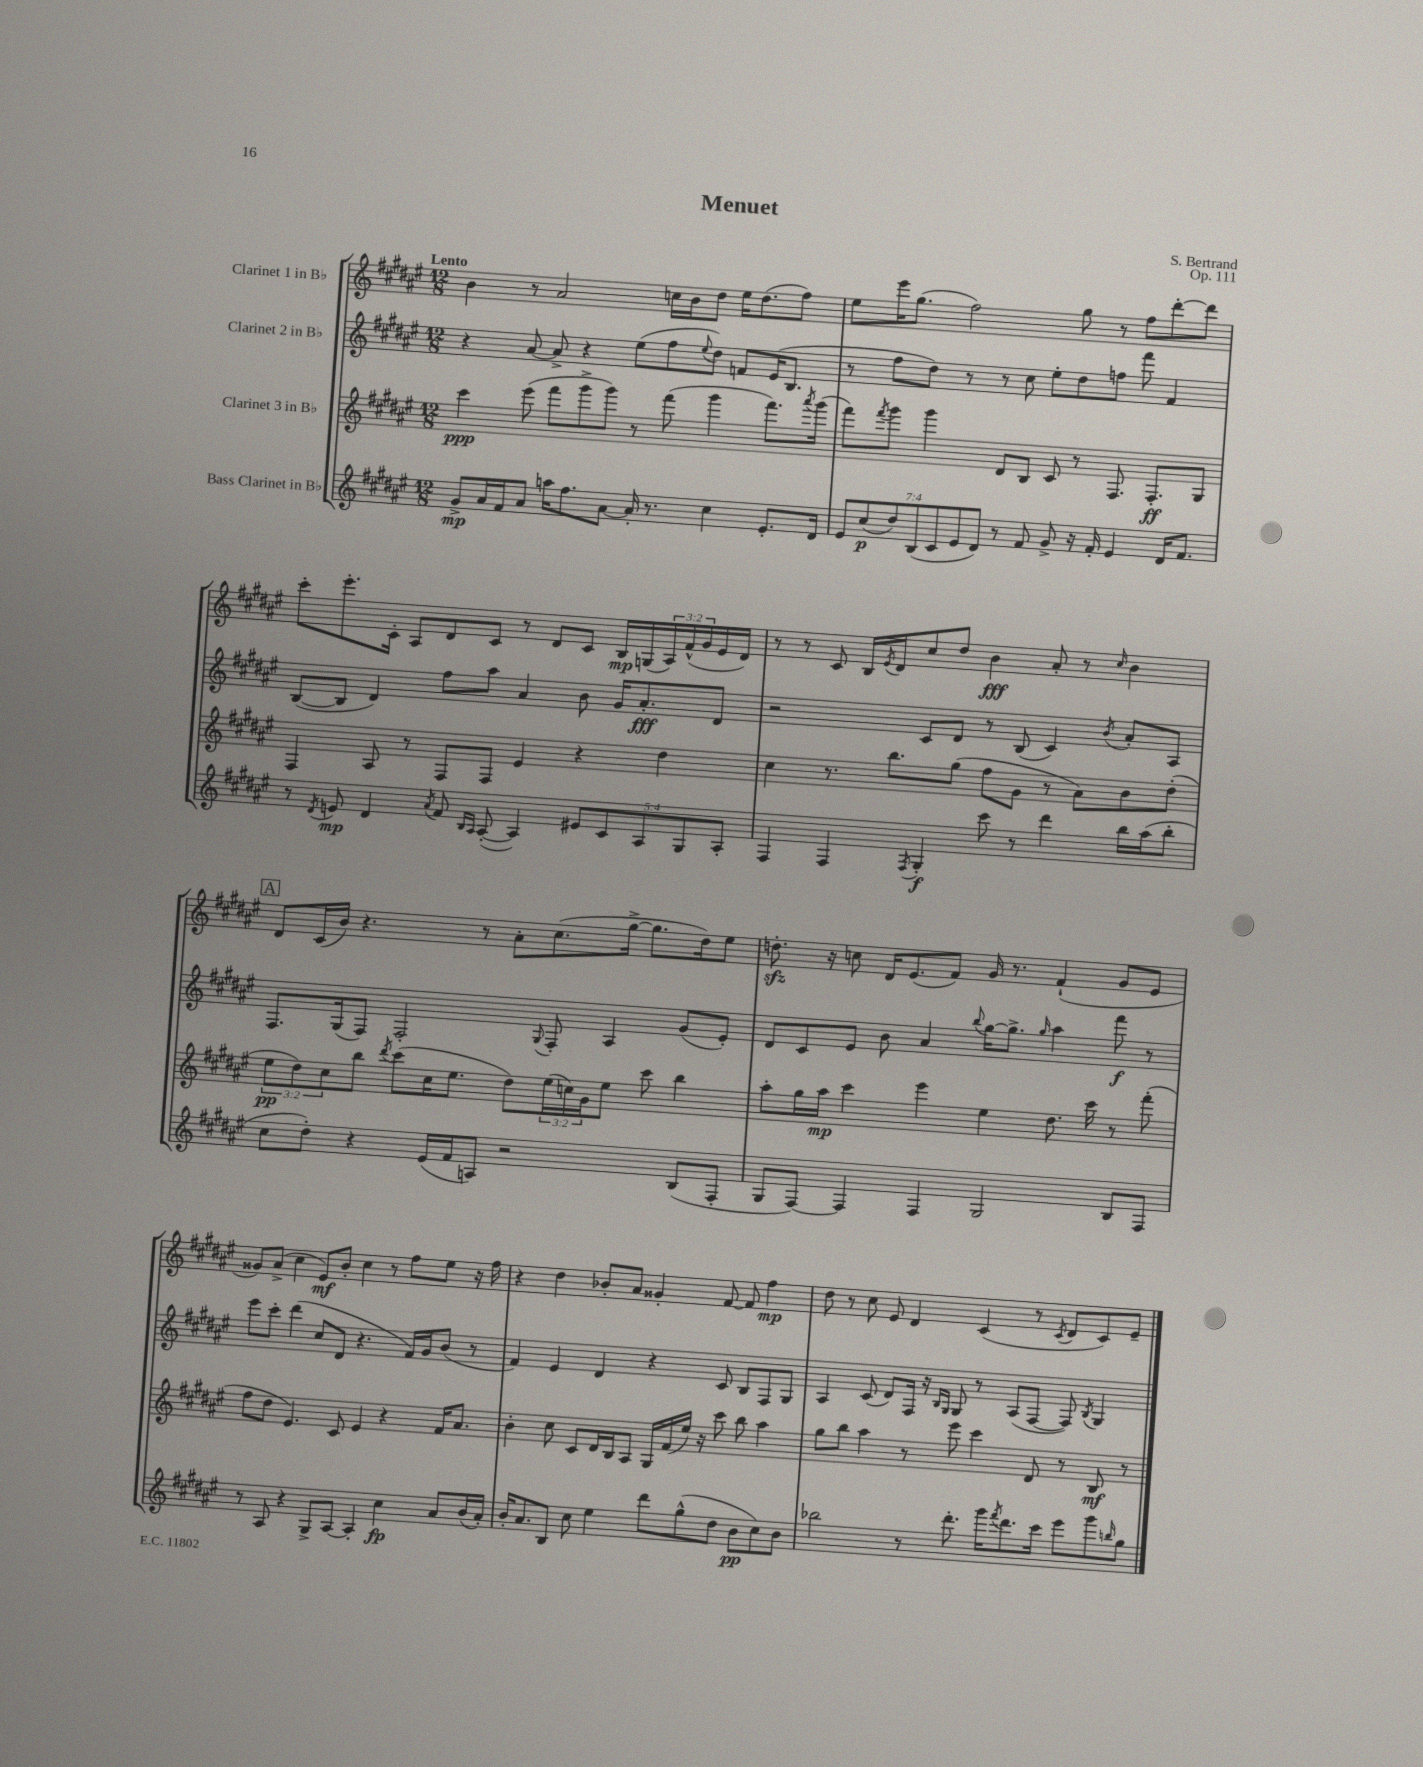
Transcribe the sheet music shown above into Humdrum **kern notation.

**kern	**kern	**kern	**kern
*staff4	*staff3	*staff2	*staff1
*clefG2	*clefG2	*clefG2	*clefG2
*k[f#c#g#d#a#e#]	*k[f#c#g#d#a#e#]	*k[f#c#g#d#a#e#]	*k[f#c#g#d#a#e#]
*M12/8	*M12/8	*M12/8	*M12/8
8g#^/L	4ccc#\	4r	4b\
16a#/L	.	.	.
16f#/J	.	.	.
8a#/J	(8eee#\	[8a#/	8r
16aa\LK	8fff#\L	8a#^/]	2a#/
8.ff#\	.	.	.
.	8ggg#^\	4r	.
[8a#\J	8ggg#\J)	.	.
16a#'/]	8r	(8ee#\L	.
8.r	.	.	.
.	(8fff#\	8ff#\	16cc\LL
.	.	.	16b\J
.	.	8qqee#/	.
4cc#\	4ggg#\	8dd#\J)	8dd#\J
.	.	8f/L	16ee#\LK
.	.	.	(8.dd#\
8.e#'/L	8.fff#\L)	(16e#/K	.
.	.	8.B/J	.
.	.	.	8ff#\J)
.	8qaaa#/	.	.
16d#/Jk	(16ggg#\Jk	.	.
=	=	=	=
14e#/L	8fff#\L)	8r	8ee#\L
(14cc#/	.	.	.
.	8qfff#/	.	.
.	8ggg#\J	8ff#\L	16eee#\K
14dd#/)	.	.	.
.	.	.	(8.gg#\J
(14B/	.	.	.
.	4ggg#\	8dd#\J)	.
14c#/	.	.	.
14e#/	.	.	.
.	.	8r	2ff#\)
14d#/J)	.	.	.
8r	8d#/L	8r	.
8f#/	8B/J	8cc#\	.
8g#^/	8c#/	8ee#'\L	.
16r	8r	8dd#\	8gg#\
16f#'/	.	.	.
4e#/	8.F#/	8ff\J	8r
.	.	8fff#\	8ff#\L
.	8.F#'/L	.	.
16d#/LK	.	4f#/	[8ddd#'\
8.f#/J	.	.	.
.	8G#/J	.	8ddd#\]J
=	=	=	=
8r	4F#/	([8B/L	8ccc#'\L
8qd#/	.	.	.
8e/	.	8B/]J	8.eee#'\
4d#/	8A#/	4d#/)	.
.	.	.	16c#'\Jk
.	8r	.	8A#/L
8qa#/	.	.	.
8f#/	8F#/L	8ff#\L	8d#/
16qqB/LL	.	.	.
16qqA#/JJ	.	.	.
([8A#'/	8F#/J	8aa#\J	8c#/J
4A#/])	4e#/	4a#/	8r
.	.	.	8d#/L
10e#/L	4r	8b\	8c#/J
10c#/	.	.	.
.	.	16g#/LK	16B/LL
.	.	8.a#'/	(16G/
10A#/	.	.	.
.	4dd#\	.	24A#/)
.	.	.	(24f#^^/
10G#/	.	.	.
.	.	.	24g#/
.	.	8d#/J	16e#/
10A#'/J	.	.	.
.	.	.	16d#/JJ)
=	=	=	=
4F#/	4cc#\	2r	8r
.	.	.	8r
4F#/	8.r	.	8c#/
.	.	.	16B/LL
.	.	.	8qe#/
.	8.bb\L	.	16d#/J
8qF#/	.	.	.
4G#'/	.	8c#/L	8cc#/
.	(8gg#\J	8d#/J	8dd#/J
8ccc#\	8ff#\L	8r	4b\
8r	8g#\J	(8B/	.
4ddd#\	8r	4c#/)	8a#'/
.	8a#\L)	.	8r
.	.	8qb/	16qqcc#/
16bb\LL	8b\	8a#'/L	4b\
(16aa#\J	.	.	.
8bb'\J	(8dd#'\J	8A#/J	.
=	=	=	=
8cc#\L	12ee#\L	8.F#/L	8d#/L
.	12dd#\)	.	.
8dd#'\J)	.	.	(16c#/L
.	12cc#\	.	.
.	.	(16G#/k	16b/JJ)
4r	8bb\J	8F#/J)	4.r
.	8qddd#/	.	.
.	(8ccc#\L	2F#'/	.
(16e#/LL	16cc#\K	.	.
16f#/J	8.ee#\J	.	.
8A/J)	.	.	8r
2r	8dd#\L)	.	8a#'\L
.	.	8qqG#/	.
.	(24ee#\L	8F#'/	(8.cc#\
.	24cc\)	.	.
.	24g#\J	.	.
.	8ee#\J	4A#/	.
.	.	.	[16gg#^\Jk
.	8ccc#\	.	8.gg#\]L
(8B/L	4bb\	(8g#/L	.
.	.	.	16dd#\k)
8F#'/J	.	8e#'/J)	8ee#\J
=	=	=	=
8G#/L	8aa#'\L	8d#/L	8.dd'\
[8F#/J)	16gg#\L	8c#/	.
.	16aa#\JJ	.	16r
4F#/]	4ccc#\	8e#/J	8cc\
.	.	8b\	16d#/LK
.	.	.	(8.e#/
4F#/	4eee#\	4a#/	.
.	.	.	8f#/J)
.	.	8qqbb/	.
2G#/	4ee#\	[16gg#\LK	16g#/
.	.	8.gg#^\]J	8.r
.	.	16qqgg#/	.
.	8.dd#\	4aa#\	(4f#`/
.	16ccc#\	.	.
8B/L	8r	8fff#\	8g#/L
8F#/J	(8fff#'\	8r	8e#/J
=	=	=	=
8r	8ff#\L	8eee#\L	8g##/L)
8A#/	8dd#\J	8ccc#'\J	(8a#^/J
4r	4.e#/)	(4ddd#\	4cc#\
8G#^/L	.	8cc#/L	8e#/L)
[8A#/J	8c#/	8d#/J	8b'/J
4A#'/]	4e#/	4.r	4cc#\
4cc#\	4r	.	8r
.	.	16f#/LL)	8ff#\L
.	.	16g#/J	.
8a#/L	16f#/LK	(8b/J	8ee#\J
.	8.a#/J	.	.
(16b/L	.	8r	16r
16a#'/JJ)	.	.	16ff#\
=	=	=	=
16b'/LK	4b'\	4f#/)	4r
8.a#/	.	.	.
8B/J	8cc#\	4e#/	4dd#\
8cc#\	8c#/L	.	.
4ee#\	16d#/L	4d#/	8b-'/L
.	16B/J	.	.
.	8A#/J	.	8a#/J
8ddd#\L	16G#/LL	4r	4g##'/
.	(16f#/	.	.
(8gg#^^\	16ee#/JJ)	.	.
.	16r	.	.
8dd#\J	8ccc#\	8c#/	[8f#/
8b\L	8bb\	8B/L	8f#/]
8cc#\)	4aa#\	8F#/	4ff#\
8b\J	.	8G#/J	.
=	=	=	=
2bb-\	8gg#\L	4A#/	8dd#\
.	8bb\J	.	8r
.	4aa#\	(8c#/	8cc#\
.	.	8d#/L)	8e#/
8r	8r	16F#/Jk	4d#/
.	.	16r	.
.	.	16qqB/LL	.
.	.	16qqG#/JJ	.
8.ddd#'\	8eee#\	8G#/	.
.	4ccc#\	8r	(4c#/
16ggg#\LK	.	.	.
8qfff#/	.	.	.
8.ddd#\	.	(8A#/L	.
.	8d#/	[8F#/J	8r
16ccc#\Jk	.	.	.
.	.	.	8qc#/
8eee#\L	8r	8F#/])	8d#/L
.	.	8qB/	.
8ggg#\	8B/	4G#/	8c#/)
16qqbb/	.	.	.
8gg#\J	8r	.	8e#~/J
==	==	==	==
*-	*-	*-	*-
